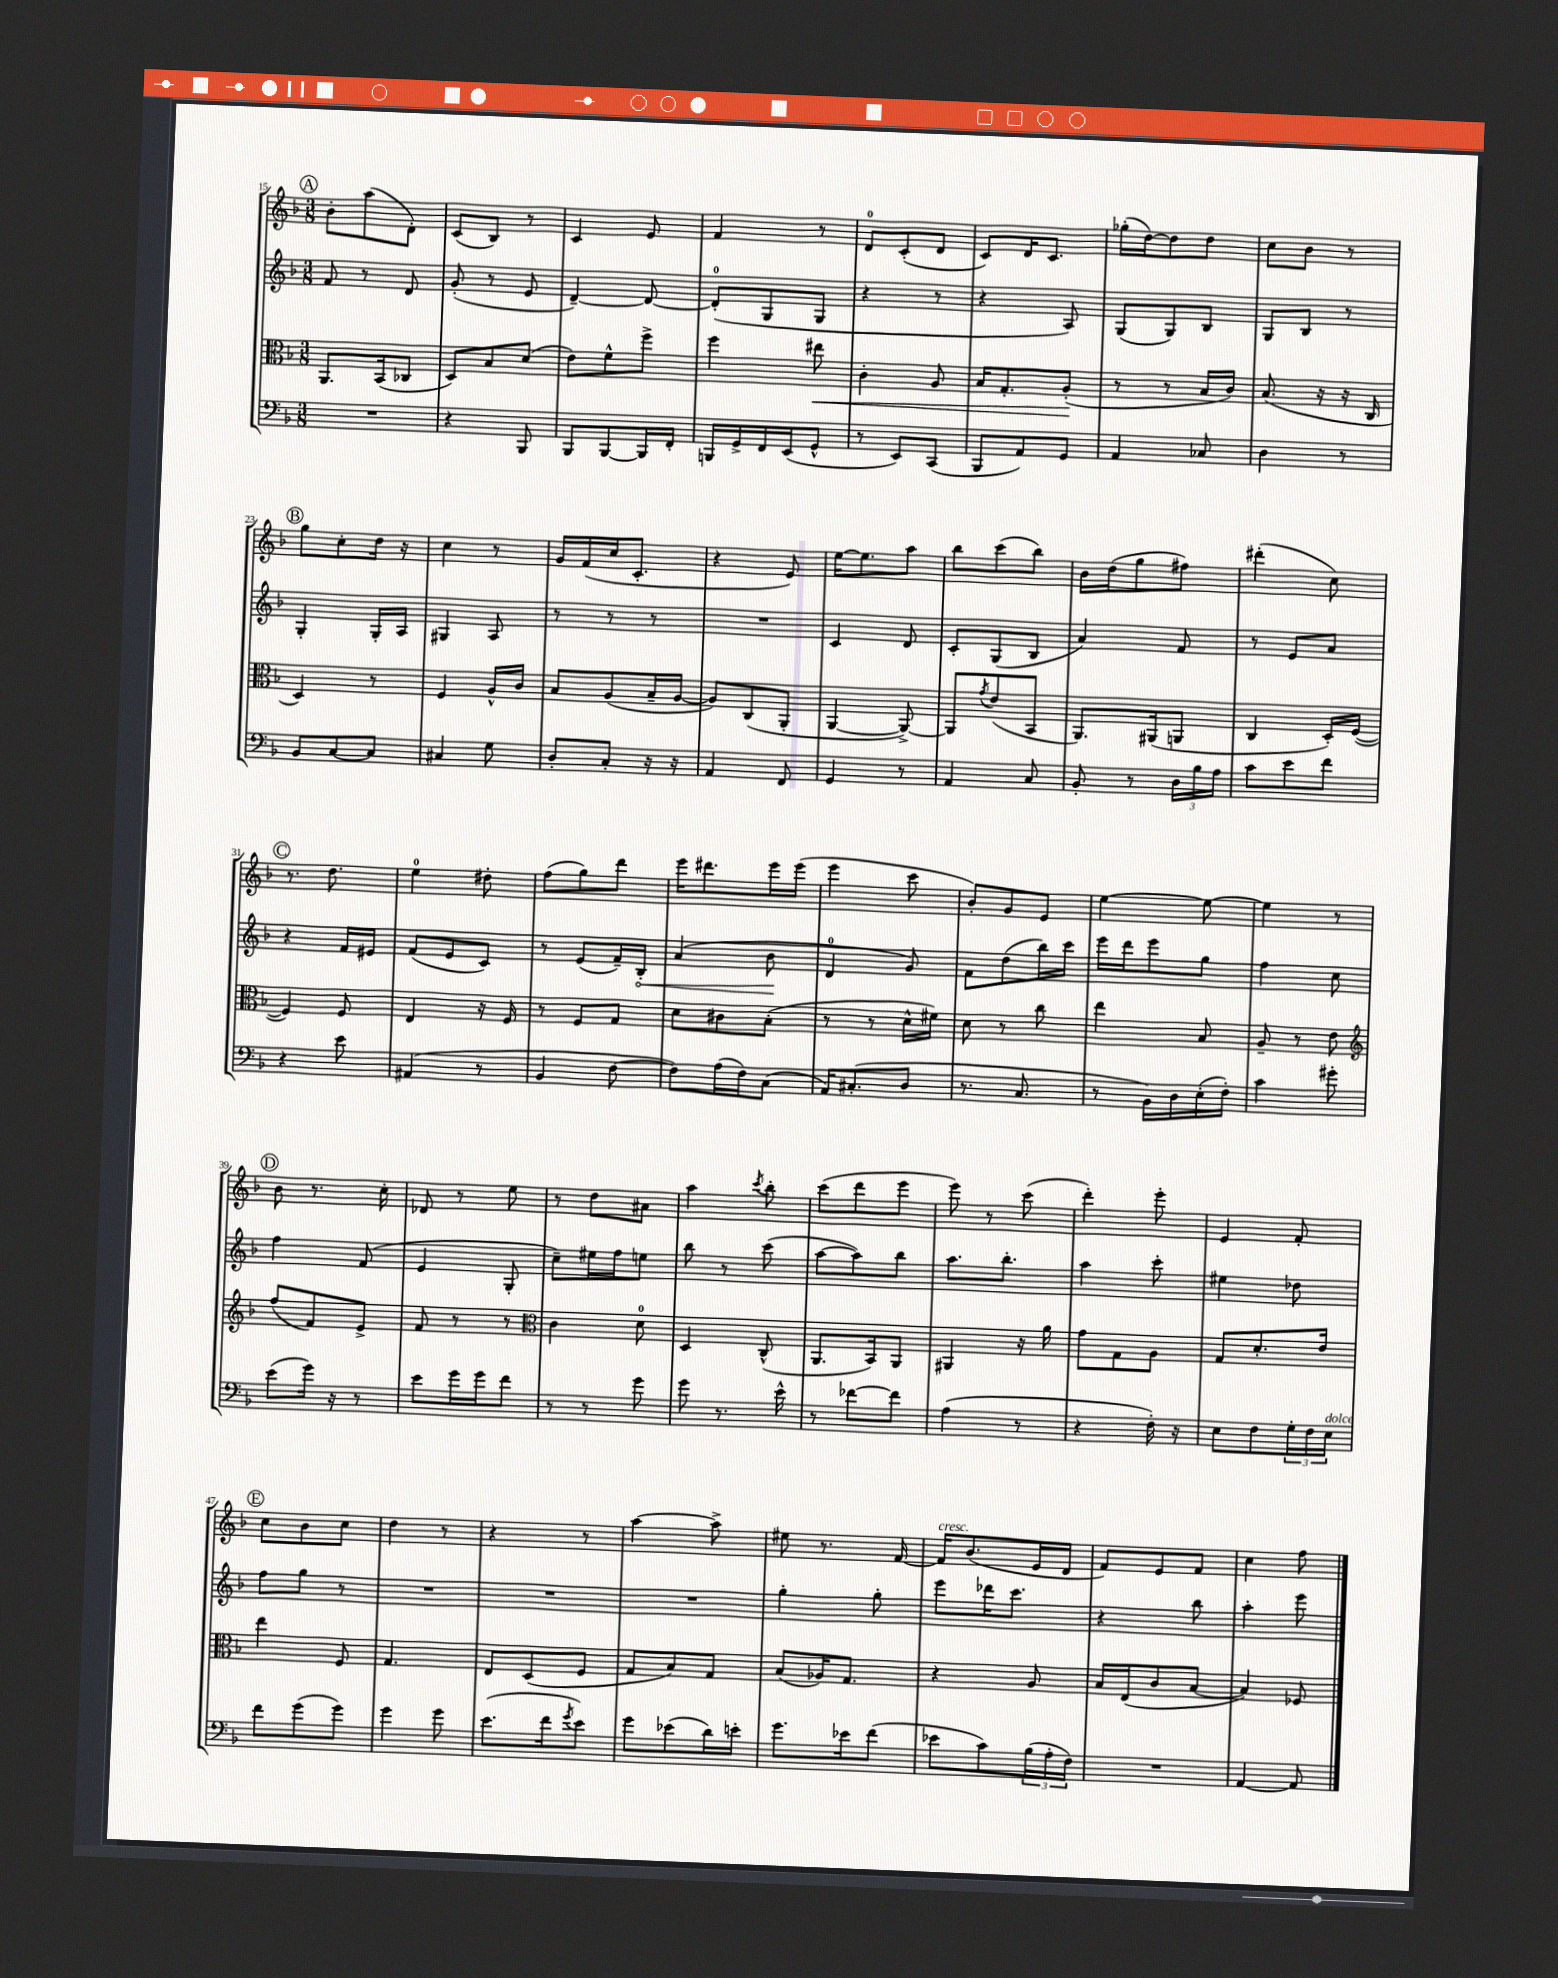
<<
\new StaffGroup <<
\new Staff = "s0" {
    \clef treble \key f \major \numericTimeSignature \time 3/8
    \mark \markup { \circle "A" } bes'8-. a''8( d'8-.) |
    c'8( bes8) r8 |
    c'4 e'8 |
    f'4 r8 |
    d'8-0 c'8-.( d'8 |
    c'8) d'16 c'8. |
    ges''16-.( d''16~) d''8 d''8 |
    c''8 bes'8 r8 |
    \mark \markup { \circle "B" } g''8 c''8-. d''16 r16 |
    c''4 r8 |
    g'16 f'16( c''16 c'8.-. |
    r4 e'8) |
    e''16~ e''8. a''8 |
    bes''8 c'''8( bes''8) |
    bes'16 d''16( g''8 fis''8) |
    dis'''4-.( c''8) |
    \mark \markup { \circle "C" } r8. d''8. |
    e''4-0 dis''8-. |
    f''8( g''8) d'''8 |
    e'''16 dis'''8. e'''16 e'''16( |
    e'''4 c'''8 |
    bes'8-.) g'8 e'8 |
    e''4~ e''8~ |
    e''4 r8 |
    \mark \markup { \circle "D" } bes'8 r8. c''16-. |
    des'8 r8 e''8 |
    r8 d''8 ais'8 |
    a''4 \acciaccatura { c'''8 } bes''8-. |
    c'''8( d'''8 e'''8 |
    e'''8) r8 c'''8( |
    d'''4-.) e'''8-. |
    e'4 f'8-. |
    \mark \markup { \circle "E" } c''8 bes'8 c''8 |
    d''4 r8 |
    r4 r8 |
    a''4~ a''8-> |
    eis''8 r8. f'16~ |
    f'16^\markup { \italic "cresc." } bes'8.( e'16 d'16 |
    f'8) e'8 f'8 |
    c''4 f''8 \bar "|." |
}
\new Staff = "s1" {
    \clef treble \key f \major \numericTimeSignature \time 3/8
    \mark \markup { \circle "A" } f'8 r8 d'8 |
    g'8-.( r8 e'8 |
    d'4~--) d'8~ |
    d'8-0-.( g8 g8 |
    r4 r8 |
    r4 a8) |
    g8( g8) bes8 |
    g8 bes8 r8 |
    \mark \markup { \circle "B" } g4-. g16-. a16 |
    gis4 a8 |
    r8 r8 r8 |
    R4. |
    c'4 d'8 |
    c'8-. g8( bes8 |
    a'4) f'8 |
    r8 e'8 a'8 |
    \mark \markup { \circle "C" } r4 f'16 eis'16 |
    f'8( e'8 c'8) |
    r8 e'8( f'16--) \once \override Hairpin.circled-tip = ##t bes16-.\< |
    a'4( bes'8\! |
    d'4-0 g'8) |
    f'8 d''8( bes''16) c'''16 |
    e'''16 d'''16 e'''8 g''8 |
    f''4 c''8 |
    \mark \markup { \circle "D" } f''4 f'8( |
    e'4 g8-. |
    c''8--) eis''16 f''16 e''8 |
    bes''8 r8 c'''8( |
    a''8~ a''8) bes''8 |
    a''8. bes''8.-. |
    a''4 c'''8-. |
    eis''4 des''8 |
    \mark \markup { \circle "E" } f''8 g''8 r8 |
    R4. |
    R4. |
    R4. |
    g''4-. g''8-. |
    e'''8 des'''16 c'''8. |
    r4 bes''8 |
    a''4-. e'''8 \bar "|." |
}
\new Staff = "s2" {
    \clef alto \key f \major \numericTimeSignature \time 3/8
    \mark \markup { \circle "A" } a,8. bes,16( ces8 |
    d8) bes8 d'8( |
    e'8) f'8-^ f''8-> |
    f''4 eis''8\< |
    c'4-. a8 |
    bes16 g8.-. a8-.\!( |
    r8 r8 bes16 c'16) |
    bes8.( r16 r16 c16 |
    \mark \markup { \circle "B" } d4) r8 |
    f4 a16-^ c'16 |
    bes8 a8( bes16-- a16~ |
    a8) c8( a,8-. |
    a,4~ a,8~->) |
    a,8 \acciaccatura { g'8 } e'8( bes,8 |
    a,8.) ais,16( a,8 |
    c4 d16-.) f16~( |
    \mark \markup { \circle "C" } f4) f8 |
    e4 r16 f16 |
    r8 f8 g8 |
    d'8 cis'8 bes8-.( |
    r8 r8 d'16-^ fis'16) |
    d'8 r8 c''8 |
    e''4 bes8 |
    a8-- r8 e'8 |
    \mark \markup { \circle "D" } \clef treble f''8( f'8) e'8-> |
    f'8 r8 r8 |
    \clef alto c'4 d'8-0 |
    d4 c8-^( |
    a,8. bes,16) a,8 |
    ais,4 r16 a'16 |
    g'8 g8 a8 |
    g8 d'8.-. e'16 |
    \mark \markup { \circle "E" } e''4 f8 |
    g4. |
    e8 d8( f8 |
    g8 bes8) g8 |
    bes8( aes16) g8. |
    r4 a8 |
    bes16 e16( c'8 bes8~ |
    bes4) fes8 \bar "|." |
}
\new Staff = "s3" {
    \clef bass \key f \major \numericTimeSignature \time 3/8
    \mark \markup { \circle "A" } R4. |
    r4 bes,,8 |
    bes,,8 bes,,8~ bes,,16 f,16-. |
    b,,16 g,16-> f,16 e,16( g,8-^ |
    r8 e,8) c,8( |
    bes,,8 a,8) g,8 |
    a,4 ces8 |
    d4 r8 |
    \mark \markup { \circle "B" } bes,8 c8~ c8 |
    cis4 g8 |
    d8-. c8-. r16 r16 |
    a,4 f,8 |
    g,4 r8 |
    a,4 c8 |
    bes,8-. r8 \tuplet 3/2 { d16 bes16 a16 } |
    c'8 e'8 f'8 |
    \mark \markup { \circle "C" } r4 e'8 |
    ais,4( r8 |
    bes,4 f8~ |
    f8) a16( f16) c8( |
    a,16) cis8.-.( d8 |
    r8. c8. |
    r8 bes,16) d16 e16-.( f16-.) |
    c'4 gis'8-. |
    \mark \markup { \circle "D" } e'8( g'16) r16 r8 |
    e'8 g'16 g'16 f'8 |
    r8 r8 g'8 |
    g'8 r8. e'16-^ |
    r8 fes'8~ fes'8 |
    a4( r8 |
    r4 f16-.) r16 |
    e8 f8 \tuplet 3/2 { g16-. f16 e16^\markup { \italic "dolce" } } |
    \mark \markup { \circle "E" } f'8 g'8( g'8) |
    g'4 g'8 |
    e'8.( f'16 \acciaccatura { g'8 } e'8) |
    g'8 ees'8( d'16) e'16-. |
    g'8. ees'16 f'8( |
    ees'8 c'8) \tuplet 3/2 { bes16( a16-. f16) } |
    R4. |
    a,4~ a,8 \bar "|." |
}
>>
>>
\layout { \context { \Score currentBarNumber = #15 } }
